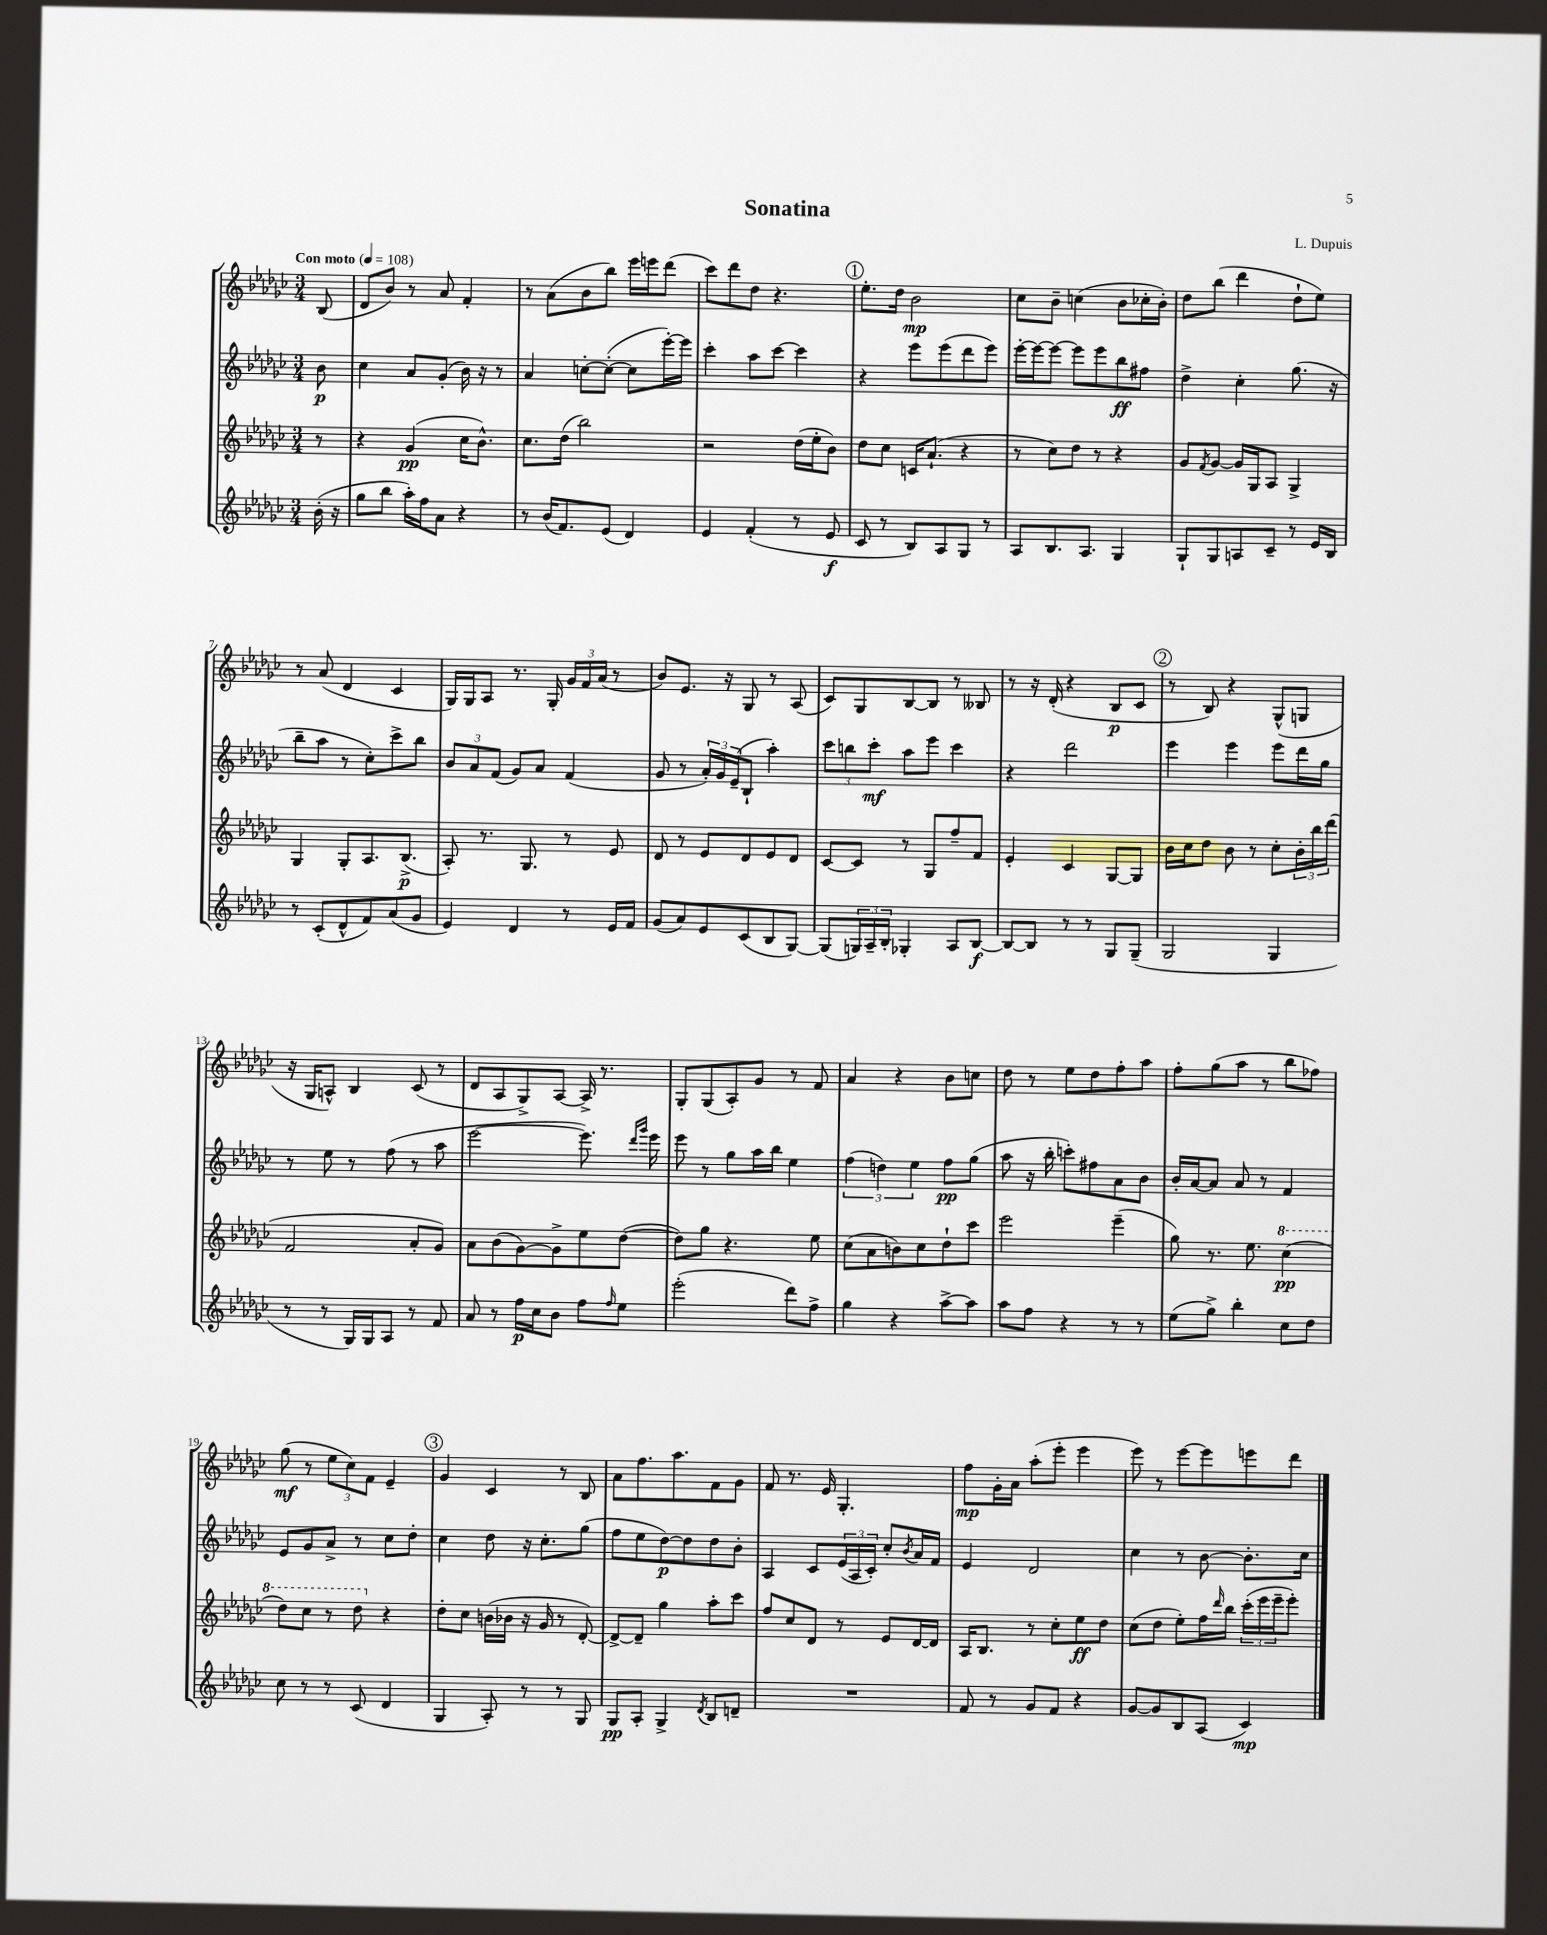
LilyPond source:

\header { title = "Sonatina" composer = "L. Dupuis" }
<<
\new StaffGroup <<
\new Staff = "s0" {
    \clef treble \key ges \major \numericTimeSignature \time 3/4 \partial 8 \tempo "Con moto" 4 = 108
    bes8( |
    des'8 bes'8) r8 aes'8 f'4-. |
    r8 aes'8( bes'8 bes''8) ees'''16 e'''16 des'''8( |
    ces'''8) des'''8 des''8 r4. |
    \mark \markup { \circle "1" } ees''8.-. des''16 bes'2\mp |
    ces''8 bes'8-- c''4( bes'8 ces''16-. bes'16-.) |
    des''8 bes''8( des'''4 des''8-! ees''8) |
    r8 aes'8( des'4 ces'4 |
    ges16) ges16 aes8 r8. ges16-. \tuplet 3/2 { ges'16 f'16 aes'16( } r8 |
    bes'8) ees'8. r16 ges8 r8 aes8( |
    ces'8) ges8 bes8~ bes8 r8 beses8 |
    r8 r16 des'16-.( r4 bes8\p ces'8 |
    \mark \markup { \circle "2" } r8 bes8) r4 ges8-^( g8 |
    r16 ges16 a8-^) bes4 ces'8( r8 |
    des'8 aes8 ges8->) aes8~ aes16-> r8. |
    ges8-. ges8( aes8-.) ges'8 r8 f'8 |
    aes'4 r4 bes'8 c''8 |
    des''8 r8 ees''8 des''8 f''8-. aes''8 |
    f''8-. ges''8( aes''8 r8 bes''8 fes''8) |
    ges''8\mf( r8 \tuplet 3/2 { ees''8 ces''8) f'8 } ees'4-- |
    \mark \markup { \circle "3" } ges'4 ces'4 r8 bes8 |
    aes'8 f''8. aes''8. f'8 ges'8 |
    f'8 r8. ees'16 ges4.-. |
    f''8\mp ges'16-. aes'16 aes''8-.( ees'''8-. ees'''4 |
    ees'''8) r8 ees'''8~ ees'''8 e'''8 des'''8 \bar "|." |
}
\new Staff = "s1" {
    \clef treble \key ges \major \numericTimeSignature \time 3/4 \partial 8
    bes'8\p |
    ces''4 aes'8 ges'8-.( bes'16) r16 r8 |
    aes'4 c''8~-. c''8~-.( c''8 ees'''16~-.) ees'''16 |
    ces'''4-. aes''8 ces'''8~ ces'''4 |
    \mark \markup { \circle "1" } r4 ees'''8 ees'''8( des'''8 ees'''8) |
    ees'''16~-. ees'''16~ ees'''8~ ees'''8 ees'''8 bes''8\ff fis''8 |
    des''4-> ces''4-. ges''8.( r16 |
    bes''8-- aes''8 r8 ces''8-.) ces'''8-> bes''8 |
    \tuplet 3/2 { bes'8 aes'8 f'8( } ges'8) aes'8 f'4( |
    ges'8 r8 \tuplet 3/2 { aes'16-.) ges'16 ees'16--( } bes8-! aes''4-.) |
    \tuplet 3/2 { ces'''8 b''8 ces'''8-.\mf } aes''8 ees'''8 ces'''4 |
    r4 des'''2 |
    \mark \markup { \circle "2" } ees'''4 ees'''4 ees'''8 des'''16 ges''16 |
    r8 ees''8 r8 f''8( r8 aes''8 |
    ees'''2~ ees'''8.) \grace { des'''16 ges'''16 } ees'''16 |
    ees'''8 r8 ges''8 aes''16 bes''16 ees''4 |
    \tuplet 3/2 { f''4( d''4) ees''4 } f''8\pp ges''8( |
    aes''8 r16 bes''16-. c'''8-.) fis''8 aes'8 bes'8 |
    bes'16-. aes'16~ aes'8 aes'8 r8 f'4 |
    ees'8 ges'8 aes'8-> r8 ces''8 des''8-. |
    \mark \markup { \circle "3" } ces''4 des''8 r16 ces''8.-. ges''8( |
    f''8 ees''8 des''8~\p) des''8 des''8 bes'8-. |
    aes4 ces'8 \tuplet 3/2 { ees'16( aes16 ces'16-.) } ces''8-. \acciaccatura { bes'8 } aes'16 f'16 |
    ees'4 des'2 |
    ces''4 r8 bes'8~ bes'8.-. ces''16 \bar "|." |
}
\new Staff = "s2" {
    \clef treble \key ges \major \numericTimeSignature \time 3/4 \partial 8
    r8 |
    r4 ges'4\pp( ces''16 bes'8.-^) |
    ces''8. des''16( bes''2) |
    r2 des''16( ees''16-. bes'8) |
    \mark \markup { \circle "1" } des''8 ces''8 c'16 aes'8.-!( r4 |
    r8 ces''8) des''8 r8 r4 |
    ges'8 \acciaccatura { f'8 } ges'8~ ges'16 ges16 aes8 ges4-> |
    ges4 ges8-. aes8. bes8.->\p( |
    aes8-.) r8. ges8. r8 ees'8 |
    des'8 r8 ees'8 des'8 ees'8 des'8 |
    ces'8~ ces'8 r8 ges8 f''8-- f'8 |
    ees'4-. ces'4 ges8~ ges8 |
    \mark \markup { \circle "2" } bes'16 ces''16 des''8 bes'8 r8 ces''8-. \tuplet 3/2 { bes'16-. bes''16 des'''16( } |
    f'2 aes'8-. ges'8) |
    aes'8 bes'8( ges'8~) ges'8-> ees''8 des''8~( |
    des''8) ges''8 r4. ees''8 |
    ces''8( aes'8 b'8) ces''8 des''8-! ces'''8 |
    ees'''2 ees'''4--( |
    ges''8) r8. ees''8. \ottava #1 ces'''4\pp( |
    des'''8) ces'''8 r8 des'''8 \ottava #0 r4 |
    \mark \markup { \circle "3" } des''8-. ces''8 b'16( bes'16 r16 ges'16 r8 des'8~-.) |
    des'8~-> des'8-- ges''4 aes''8-. ces'''8 |
    f''8 ces''8 des'8 r8 ees'8 des'16~ des'16 |
    aes16 bes8. r8 ces''8-. ees''8\ff des''8 |
    ces''8( des''8 ees''8-.) f''16 \grace { des'''16 } bes''16 \tuplet 3/2 { ces'''16-.( ees'''16 ees'''16-- } ees'''8-.) \bar "|." |
}
\new Staff = "s3" {
    \clef treble \key ges \major \numericTimeSignature \time 3/4 \partial 8
    bes'16-.( r16 |
    ges''8 bes''8 aes''16-.) f''16 aes'8 r4 |
    r8 bes'16( f'8.) ees'8( des'4) |
    ees'4 f'4-.( r8 ees'8\f |
    \mark \markup { \circle "1" } ces'8 r8 bes8) aes8 ges8 r8 |
    aes8 bes8. aes8. ges4 |
    ges8-! ges8 a8 ces'8-- r8 ees'16 bes16 |
    r8 ces'8-.( des'8-^ f'8) aes'8( ges'8 |
    ees'4) des'4 r8 ees'16 f'16 |
    ges'8( aes'8) ees'8 ces'8( bes8 ges8~) |
    ges8( \tuplet 3/2 { g16) aes16-- bes16-. } ges4-. aes8 bes8~\f |
    bes8~ bes8 r8 r8 ges8 ges8--( |
    \mark \markup { \circle "2" } ges2 ges4 |
    r8 r8 ges16) ges16 aes8 r8 f'8 |
    aes'8 r8 f''16\p ces''16 bes'8 f''8 \grace { f''16 } ees''8 |
    ees'''2-.( des'''8) f''8-> |
    ges''4 r4 aes''8~-> aes''8 |
    aes''8 f''8 r4 r8 r8 |
    ees''8( ges''8->) bes''4-. ces''8 des''8 |
    ces''8 r8 r8 ces'8( des'4 |
    \mark \markup { \circle "3" } ges4 aes8-.) r8 r8 ges8 |
    ges8\pp aes8-. ges4-> \acciaccatura { des'8 } bes8 d'8-- |
    R2. |
    f'8 r8 ges'8 f'8 r4 |
    ges'8~ ges'8 bes8 aes8( ces'4\mp) \bar "|." |
}
>>
>>
